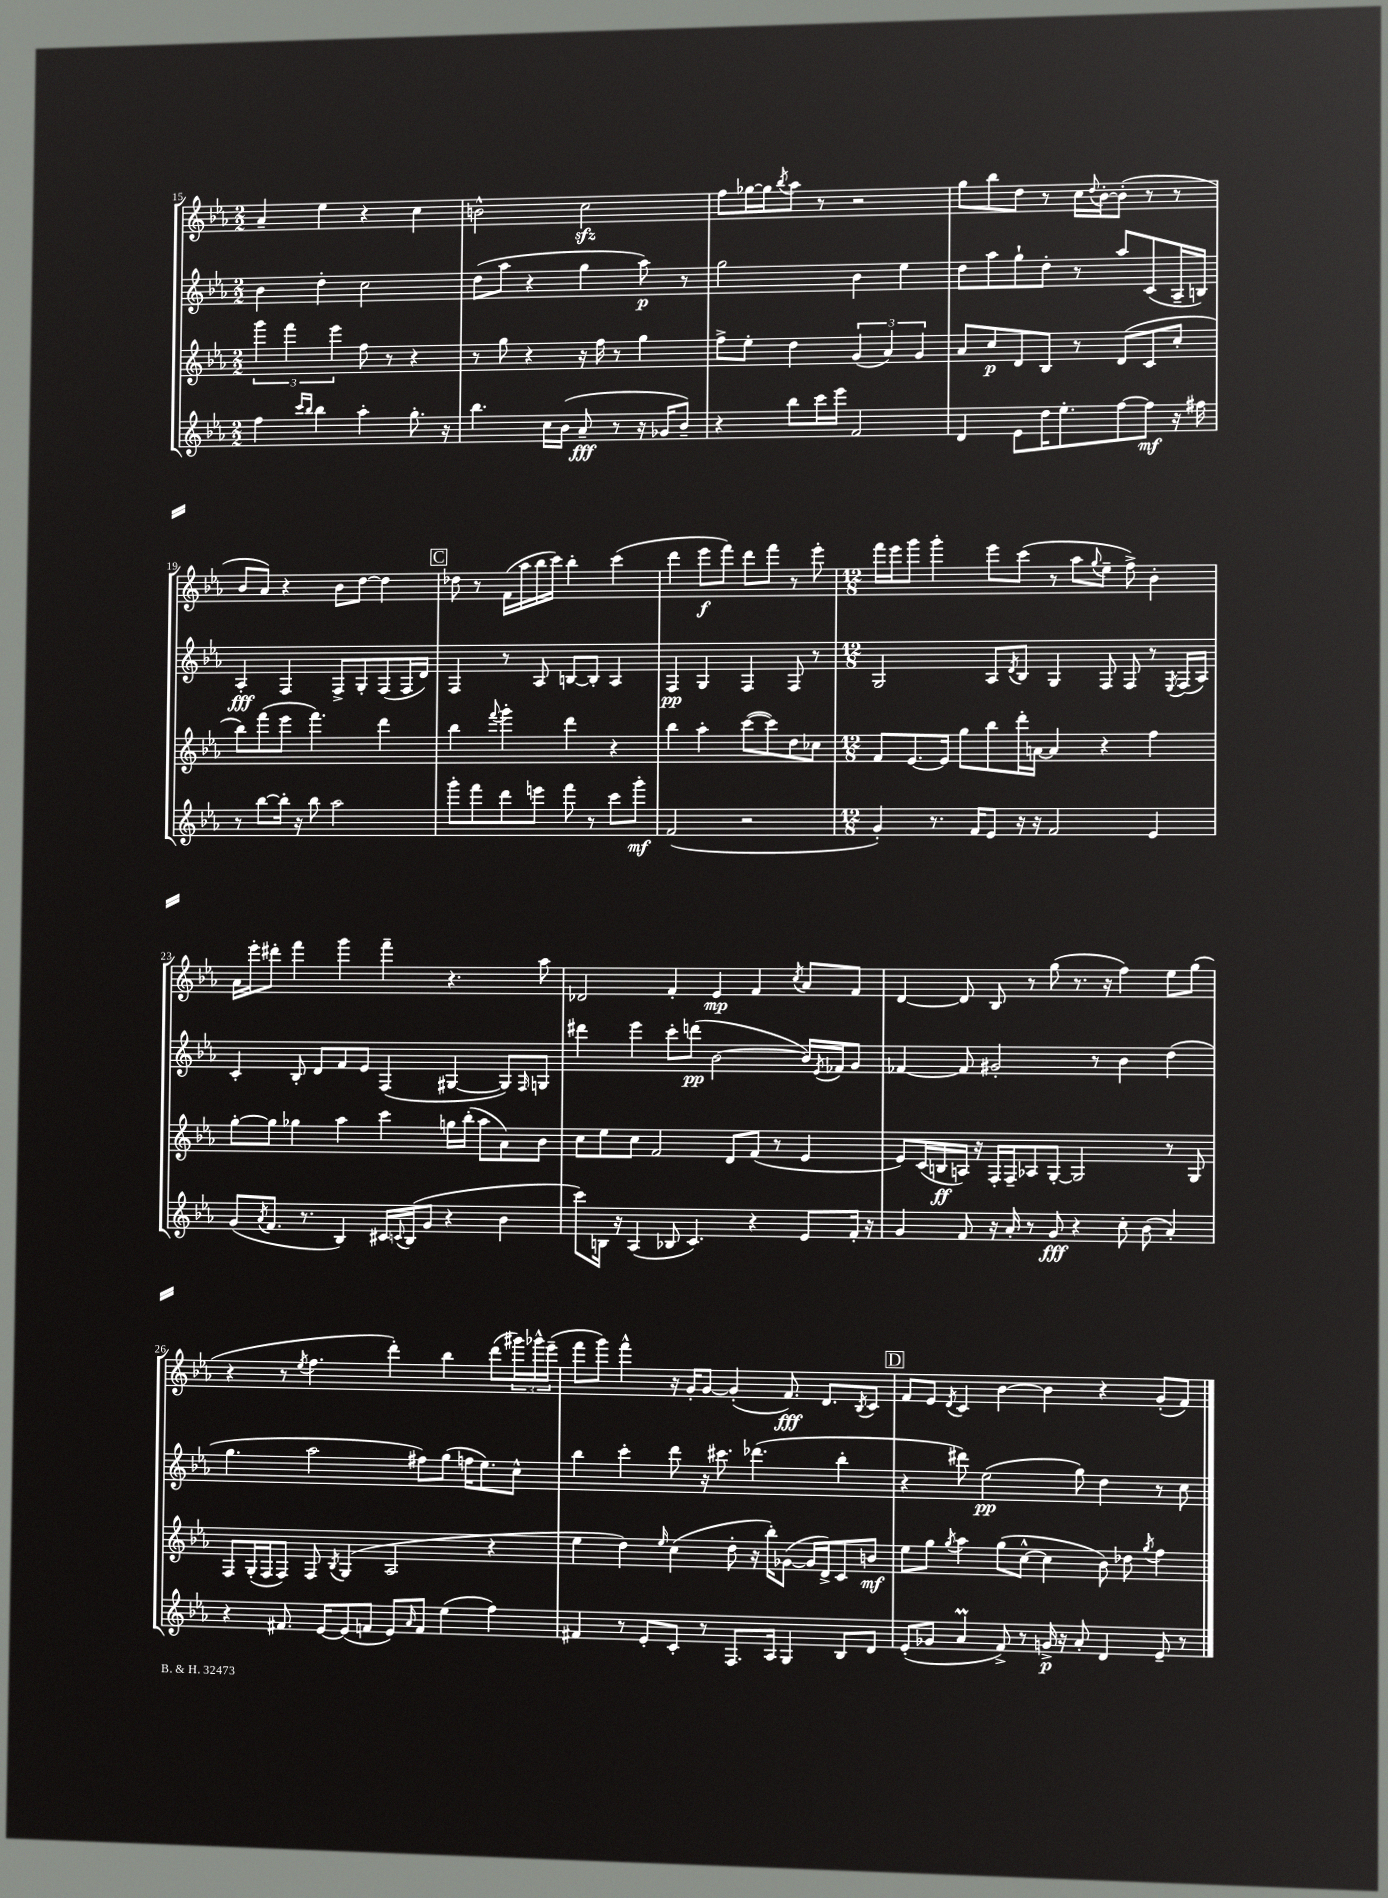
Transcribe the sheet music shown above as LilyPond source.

<<
\new StaffGroup <<
\new Staff = "s0" {
    \clef treble \key ees \major \numericTimeSignature \time 2/2
    aes'4-- ees''4 r4 c''4 |
    b'2-^ c''2\sfz |
    f''8 ges''16~ ges''16 \acciaccatura { bes''8 } aes''8 r8 r2 |
    g''8 bes''8 d''8 r8 c''16 \appoggiatura { d''8 } bes'16~-. bes'8-.( r8 r8 |
    bes'8 aes'8) r4 bes'8 d''8~ d''4 |
    \mark \markup { \box "C" } des''8 r8 f'16( aes''16 bes''16 c'''16) bes''4-. c'''4( |
    d'''4 ees'''8\f f'''8) d'''8 f'''8 r8 ees'''8-. |
    \numericTimeSignature \time 12/8 f'''16 ees'''16 g'''8 g'''4-. ees'''8 c'''8( r8 aes''8 \appoggiatura { g''8 } ees''8-- f''8->) bes'4-. |
    aes'16 ees'''16-. dis'''8-. f'''4 g'''4 f'''4-- r4. aes''8 |
    des'2 f'4-. ees'4\mp f'4 \acciaccatura { c''8 } aes'8 f'8 |
    d'4~ d'8 bes8 r8 g''8( r8. r16 f''4) ees''8 g''8( |
    r4 r8 \acciaccatura { ees''8 } f''4. d'''4-.) bes''4 d'''8( \tuplet 3/2 { gis'''16) ges'''16-^ ees'''16--( } |
    f'''8 g'''8) f'''4-^ r16 g'16-. g'8~ g'4-.( f'8.\fff) d'8. \acciaccatura { bes8 } c'8 |
    \mark \markup { \box "D" } f'8 ees'8 \acciaccatura { d'8 } c'4 bes'4~ bes'4 r4 g'8-.( f'8) \bar "|." |
}
\new Staff = "s1" {
    \clef treble \key ees \major \numericTimeSignature \time 2/2
    bes'4 d''4-. c''2 |
    d''8( aes''8 r4 g''4 aes''8\p) r8 |
    g''2 bes'4 ees''4 |
    d''8 aes''8 g''8-! d''8-. r8 aes''8 c'8( aes16-- b16) |
    aes4-.\fff f4 f8-> g8-. f8( f16 d'16) |
    \mark \markup { \box "C" } f4 r8 aes8 b8~ b8-. aes4 |
    f4\pp g4 f4 f8 r8 |
    \numericTimeSignature \time 12/8 g2 aes8 \acciaccatura { d'8 } bes8 g4 f8 f8 r8 \acciaccatura { ees8 } f16( aes16) |
    c'4-. bes8-. d'8 f'8 ees'8 f4( gis4~ gis8) \grace { f16 } g8 |
    dis'''4 ees'''4 c'''8-. d'''8\pp( bes'2~ bes'16) \acciaccatura { ees'8 } fes'16 g'8 |
    fes'4~ fes'8 gis'2-. r8 bes'4 d''4( |
    g''4. aes''2 fis''8) g''8( f''16 ees''8.) c''8-^ |
    bes''4 c'''4-. d'''8 r16 cis'''8. des'''4.( bes''4-. |
    \mark \markup { \box "D" } r4 dis'''8) ees''2\pp( g''8) d''4 r8 c''8 \bar "|." |
}
\new Staff = "s2" {
    \clef treble \key ees \major \numericTimeSignature \time 2/2
    \tuplet 3/2 { g'''4 f'''4 ees'''4 } f''8 r8 r4 |
    r8 g''8 r4 r16 f''16 r8 g''4 |
    f''8-> ees''8-. d''4 \tuplet 3/2 { g'4( aes'4) g'4 } |
    aes'8 c''8\p d'8 bes8 r8 d'8( c'8 c''8-. |
    bes''8) f'''8( ees'''8 f'''4.) d'''4 |
    \mark \markup { \box "C" } bes''4 \appoggiatura { f'''8 } g'''4-. d'''4 r4 |
    bes''4 aes''4-. c'''8~( c'''8) d''8 ces''8 |
    \numericTimeSignature \time 12/8 f'8 ees'8.~ ees'16 g''8 bes''8 d'''16-. a'16~ a'4 r4 f''4 |
    g''8~-. g''8 ges''4 aes''4 c'''4 g''16 bes''16-.( aes''8 aes'8) bes'8 |
    c''8 ees''8 c''8 f'2 d'8 f'8( r8 ees'4 |
    ees'8) c'16( b16\ff a16) r16 f16-. f16-- aes8 g8~-. g2 r8 g8 |
    f8 g16-.( f16 f8) f8 \acciaccatura { bes8 } g4( aes2 r4 |
    ees''4 d''4) \grace { ees''16 } c''4( d''8-. r16 bes''16-.) ges'8~( ges'16 d'16->) c'8 b'8\mf |
    \mark \markup { \box "D" } ees''8 g''8 \acciaccatura { g''8 } aes''4 g''8( c''8~-^ c''4 bes'8) des''8 \acciaccatura { g''8 } f''4 \bar "|." |
}
\new Staff = "s3" {
    \clef treble \key ees \major \numericTimeSignature \time 2/2
    f''4 \grace { c'''16 bes''16 } bes''4 aes''4-. g''8.-. r16 |
    bes''4. c''16 bes'16( aes'8--\fff r8 r16 ges'16 bes'8--) |
    r4 bes''8 c'''16 ees'''16 f'2 |
    d'4 ees'8 d''16 ees''8.-. f''8~ f''8\mf r16 fis''16 |
    r8 bes''8~ bes''16-. r16 bes''8 aes''2 |
    \mark \markup { \box "C" } g'''8-. f'''8 d'''8 e'''8 f'''8 r8 c'''8 g'''8-.\mf |
    f'2( r2 |
    \numericTimeSignature \time 12/8 g'4-.) r8. f'16 ees'8 r16 r16 f'2 ees'4 |
    g'8( \acciaccatura { aes'8 } f'8. r8. bes4) cis'16 \appoggiatura { c'8 } bes16( g'8 r4 bes'4 |
    c'''8) b16 r16 aes4( bes8 c'4.) r4 ees'8 f'16-. r16 |
    g'4 f'8 r16 aes'16-. r8 g'8\fff r4 c''8-. bes'8( aes'4-.) |
    r4 fis'8. ees'16~ ees'8( f'8 ees'8) \grace { aes'16 } f'8 ees''4( f''4) |
    fis'4 r8 ees'8-. c'8-. r8 f8. aes16 g4 bes8 d'8 |
    \mark \markup { \box "D" } ees'8-.( ges'8 aes'4\prall f'8->) r8 g'16->\p r16 aes'8-. d'4 ees'8-- r8 \bar "|." |
}
>>
>>
\layout { \context { \Score currentBarNumber = #15 } }
